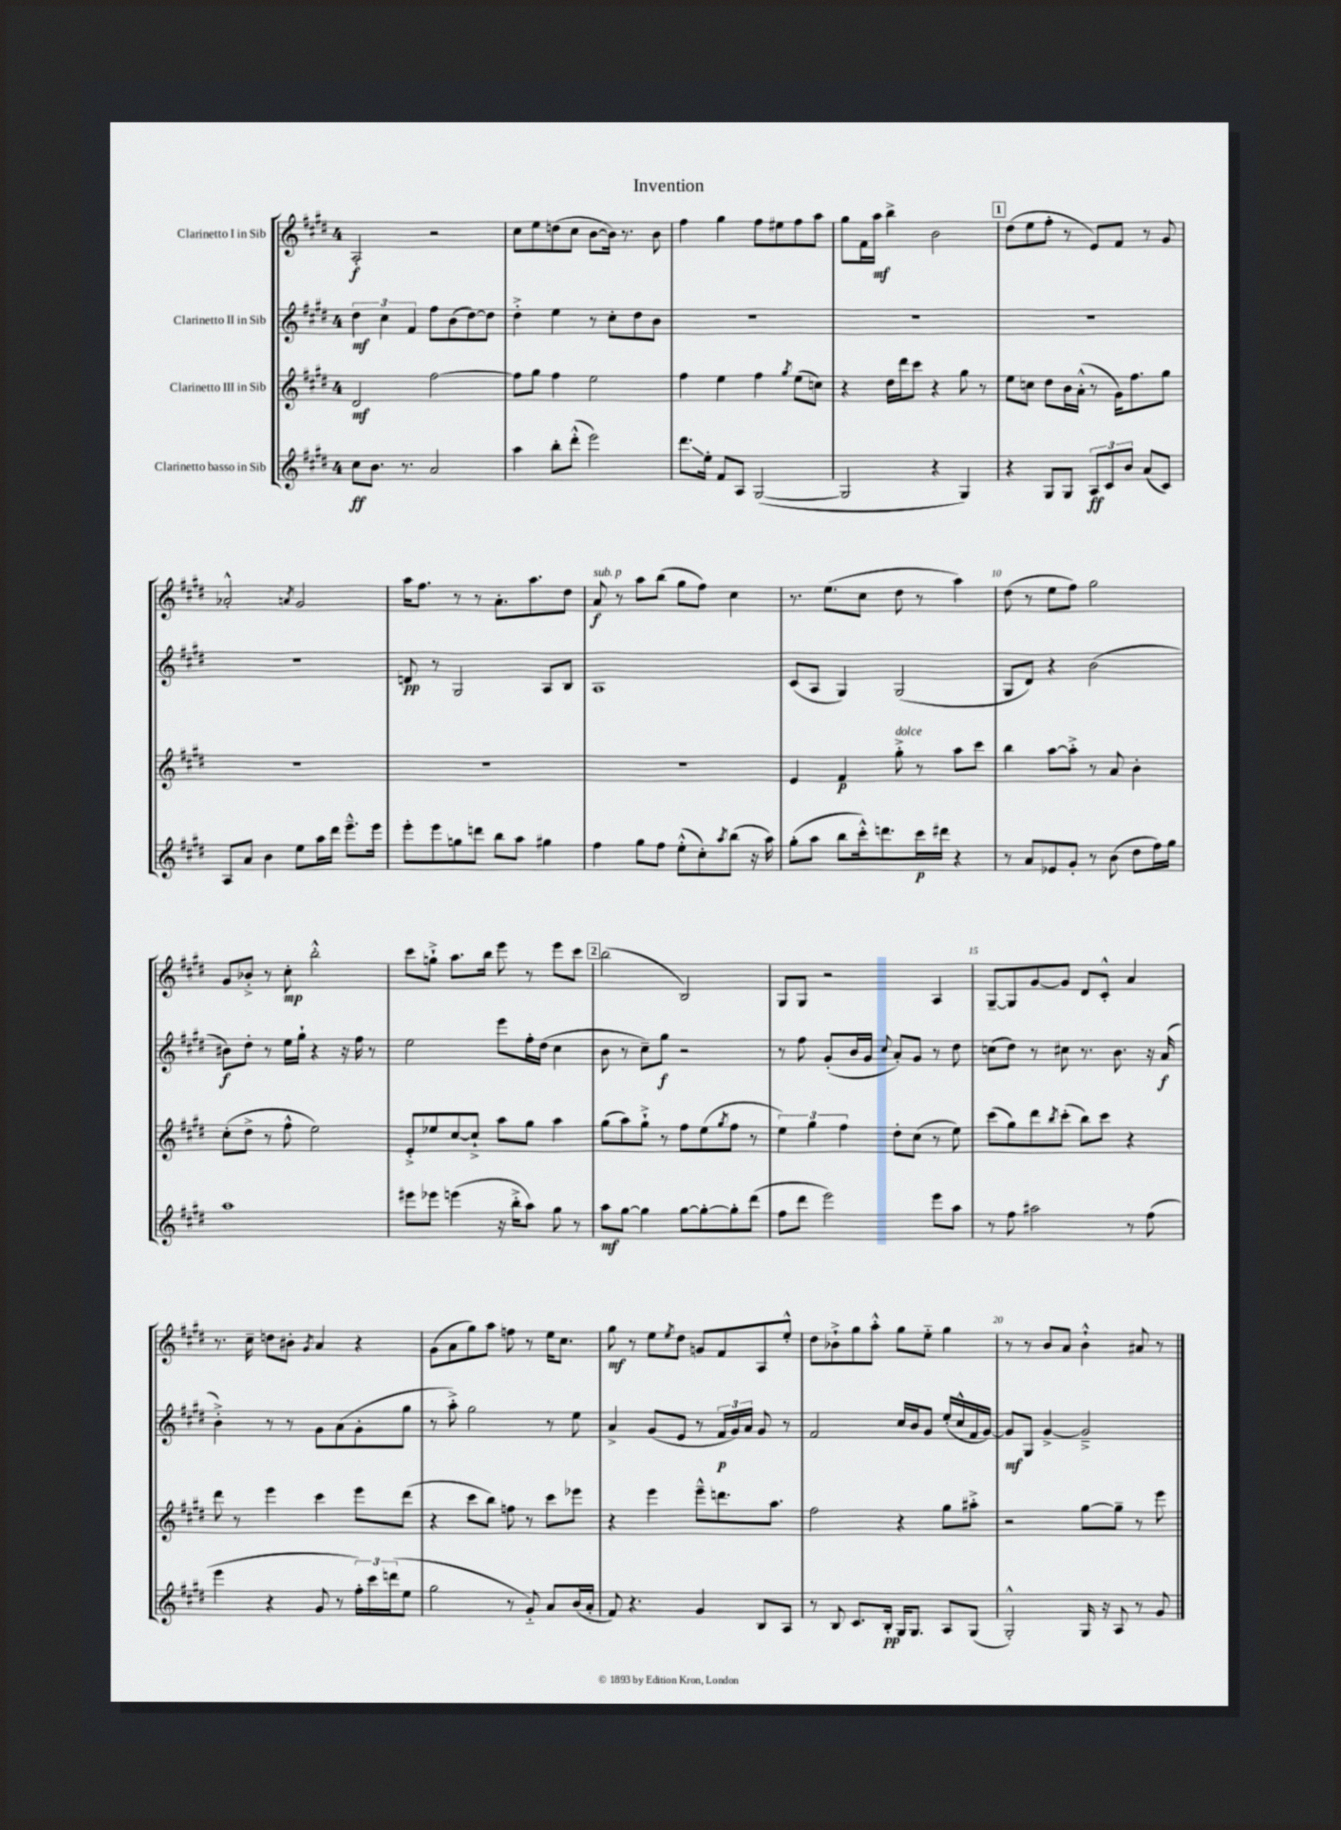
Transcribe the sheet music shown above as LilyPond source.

\header { title = "Invention" }
<<
\new StaffGroup <<
\new Staff = "s0" \with { instrumentName = "Clarinetto I in Sib" } {
    \clef treble \key e \major \once \override Staff.TimeSignature.style = #'single-digit \time 4/4
    a2-.\f r2 |
    cis''8 e''8 d''8( cis''8 b'8~ b'16) r8. b'8 |
    fis''4 gis''4 fis''8 eis''8 fis''8 a''8 |
    gis''8 fis'16 a''16\mf b''4-> b'2 |
    \mark \markup { \box "1" } dis''8( e''8 fis''8-. r8 e'8) fis'8 r8 gis'8 |
    aes'2-.-^ \acciaccatura { a'8 } gis'2 |
    a''16 fis''8. r8 r8 a'8.-. a''8. dis''8 |
    a'8\f^\markup { \italic "sub. p" } r8 a''8 b''8( gis''8 fis''8) cis''4 |
    r8. e''8.( cis''8 dis''8 r8 a''4) |
    dis''8( r8 e''8 fis''8) gis''2 |
    gis'8 bes'8-.-> r8 cis''8-.\mp b''2-.-^ |
    cis'''8 g''8-!-> a''8. b''16 e'''8 r8 e'''8 cis'''8 |
    \mark \markup { \box "2" } b''2( b2) |
    gis8 gis8 r2 a4 |
    gis8~-- gis8 gis'8~ gis'8 dis'8 cis'8-.-^ a'4 |
    r8. cis''16-- d''8 bis'8-. \acciaccatura { gis'8 } a'4 r4 |
    gis'8( a'8 gis''8) a''8 f''8 r8 e''16 cis''8. |
    gis''8\mf r8 e''8 \acciaccatura { e''8 } dis''8 g'8 fis'8 a8 e''8-.-^ |
    dis''8 bes'8-!-> gis''8 a''8-.-^ gis''8 e''8-_ gis''4 |
    r8 r8 b'8 a'8 b'4-!-^ ais'8 r8 \bar "|." |
}
\new Staff = "s1" \with { instrumentName = "Clarinetto II in Sib" } {
    \clef treble \key e \major \once \override Staff.TimeSignature.style = #'single-digit \time 4/4
    \tuplet 3/2 { dis''4\mf cis''4 fis'4 } fis''8 b'8( dis''8~) dis''8 |
    dis''4-.-> e''4 r8 cis''8-. dis''8 b'8 |
    R1 |
    R1 |
    \mark \markup { \box "1" } R1 |
    R1 |
    d'8\pp r8 gis2 a8 b8 |
    a1 |
    cis'8( a8 gis4) gis2( |
    gis8 dis'8) r4 b'2( |
    bis'8\f) dis''8-. r8 e''16 gis''16-! r4 r16 fis''16 r8 |
    e''2 e'''8 fis''16-. dis''16( cis''4 |
    \mark \markup { \box "2" } b'8 r8 cis''8--) gis''8\f r2 |
    r8 fis''8 gis'8-.( b'16 gis'16 \appoggiatura { cis''8 } a'8-.) gis'8 r8 dis''8 |
    c''8( dis''8) r8 cis''8 r8. b'8. r16 a'16\f( |
    b'4-.->) r8 r8 gis'8 a'8( gis'8-. gis''8 |
    r8 a''8-.->) gis''2 r8 e''8 |
    a'4-> gis'8( e'8 r8 \tuplet 3/2 { fis'16\p gis'16) a'16 } gis'8 r8 |
    fis'2 cis''16 b'16 gis'8 e''16-.( cis''16-^ fis'16 gis'16~) |
    gis'8\mf gis8 gis'4~-> gis'2---> \bar "|." |
}
\new Staff = "s2" \with { instrumentName = "Clarinetto III in Sib" } {
    \clef treble \key e \major \once \override Staff.TimeSignature.style = #'single-digit \time 4/4
    dis'2\mf fis''2~ |
    fis''8 gis''8 fis''4 e''2 |
    fis''4 e''4 fis''4 \acciaccatura { gis''8 } e''8( c''8) |
    r4 dis''16 dis'''16 cis'''8 r4 gis''8 r8 |
    \mark \markup { \box "1" } e''8 c''8 dis''8 b'16 a'16-.-^( r8 gis'16) fis''8. gis''8 |
    R1 |
    R1 |
    R1 |
    e'4 fis'4\p gis''8-.->^\markup { \italic "dolce" } r8 a''8 cis'''8 |
    b''4 a''8~ a''8-.-> r8 a'8 b'4-. |
    cis''8-.( dis''8-> r8 fis''8-^ e''2) |
    e'8-.-> ees''8 cis''8~ cis''8-!-> a''8 gis''8 a''4 |
    \mark \markup { \box "2" } gis''8( a''8) gis''8-!-> r8 fis''8 e''8( \acciaccatura { gis''8 } fis''8 r8 |
    \tuplet 3/2 { e''4) gis''4 fis''4 } dis''8-. cis''8( r8 e''8) |
    cis'''8( gis''8) dis'''8 \acciaccatura { b''8 } cis'''8-.( b''8) cis'''8 r4 |
    dis'''8 r8 e'''4 cis'''4 e'''8 dis'''8( |
    r4 cis'''8 b''8) f''8 r8 cis'''8 ees'''8 |
    r4 e'''4 e'''8---^ d'''8. a''8. |
    fis''2 r4 gis''8 ais''8-.-> |
    r2 gis''8~ gis''8-- r8 e'''8 \bar "|." |
}
\new Staff = "s3" \with { instrumentName = "Clarinetto basso in Sib" } {
    \clef treble \key e \major \once \override Staff.TimeSignature.style = #'single-digit \time 4/4
    cis''8\ff b'8. r8. a'2 |
    a''4 b''8-. dis'''8-.-^( e'''2) |
    dis'''8.\glissando e''16-. fis'8 a8 gis2~( |
    gis2 r4 gis4) |
    \mark \markup { \box "1" } r4 gis8 gis8 \tuplet 3/2 { a8\ff cis'8 b'8 } a'8( cis'8) |
    a8 a'8 b'4 e''8 a''16 dis'''16 e'''8.---^ e'''16 |
    e'''8-. e'''8 g''8 d'''8 b''8 a''8 gis''4 |
    fis''4 gis''8 fis''8 e''8-.-^( cis''8-.) \acciaccatura { a''8 } b''8( r16 a''16) |
    gis''8-.( a''8 b''8 cis'''16-.-^) d'''8. cis'''16\p dis'''16 r4 |
    r8 a'8 ees'8 gis'8-. r8 b'8( dis''8 fis''16) gis''16 |
    a''1 |
    eis'''8 ees'''8 e'''4( r16 b''16-.-> a''8) gis''8 r8 |
    \mark \markup { \box "2" } a''8\mf gis''8~ gis''4 gis''8~ gis''8~-. gis''8-. dis'''8( |
    fis''8 dis'''8 e'''2) e'''8 a''8 |
    r8 fis''8 ais''2 r8 fis''8( |
    e'''4 r4 gis'8 r8 \tuplet 3/2 { fis''16-.) cis'''16 d'''16( } e''8 |
    gis''2 r8 gis'8-_) a'8 b'16( a'16-. |
    fis'8) r4. gis'4 b8 a8 |
    r8 b8 cis'8. b16-.\pp gis16 gis8. a8 gis8( |
    gis2-.-^) gis16 r16 a8 r8 gis'8 \bar "|." |
}
>>
>>
\layout { \context { \Score \override BarNumber.break-visibility = ##(#f #t #t) barNumberVisibility = #(every-nth-bar-number-visible 5) } }
